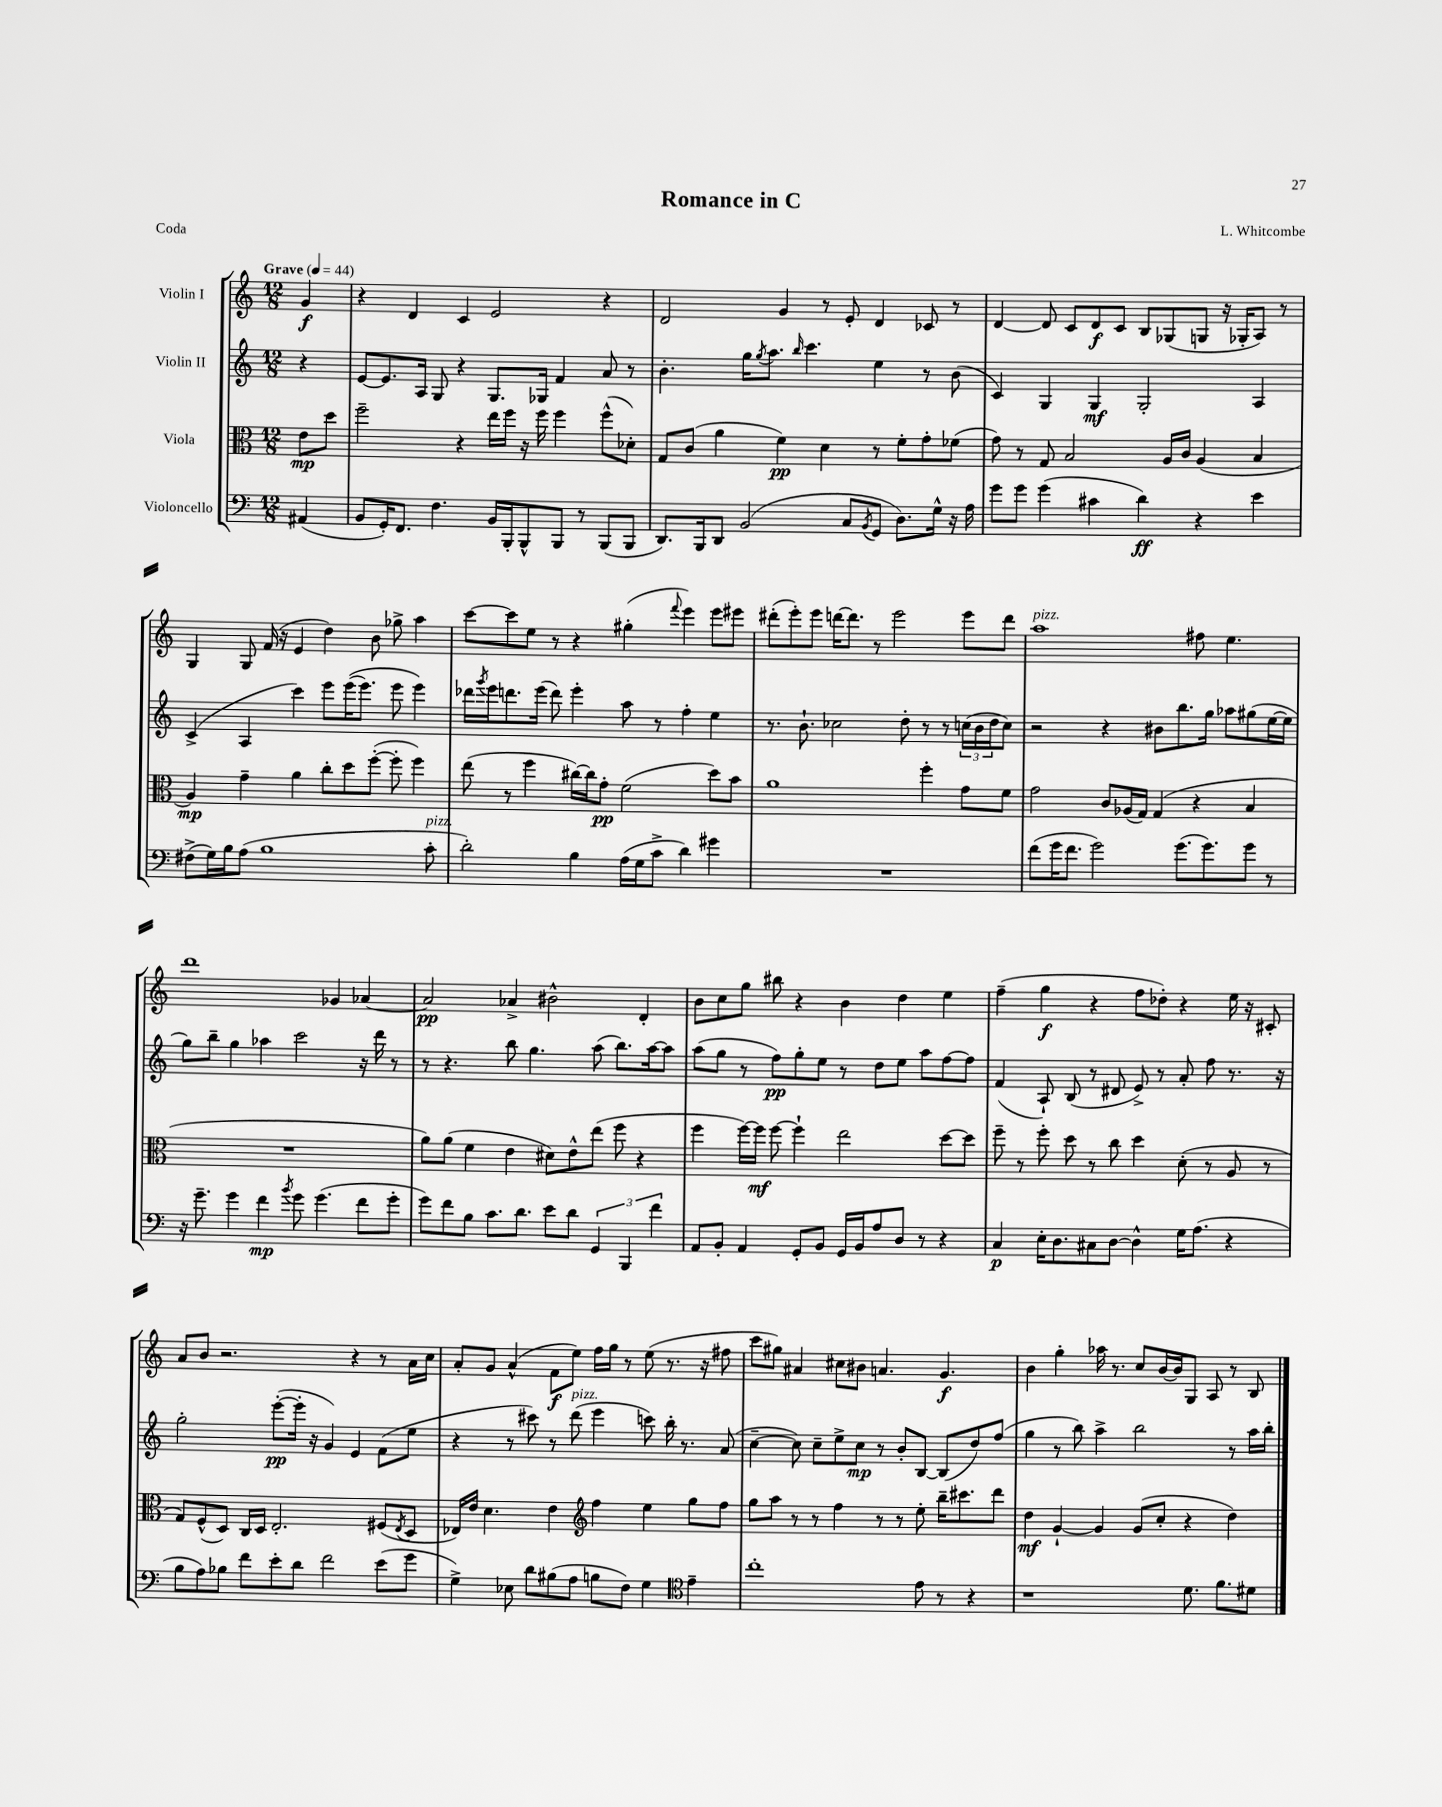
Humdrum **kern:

**kern	**dynam	**kern	**dynam	**kern	**dynam	**kern	**dynam
*part4	*part4	*part3	*part3	*part2	*part2	*part1	*part1
*staff4	*staff4	*staff3	*staff3	*staff2	*staff2	*staff1	*staff1
*I"Violoncello	*	*I"Viola	*	*I"Violin II	*	*I"Violin I	*
*clefF4	*	*clefC3	*	*clefG2	*	*clefG2	*
*k[]	*	*k[]	*	*k[]	*	*k[]	*
*M12/8	*	*M12/8	*	*M12/8	*	*M12/8	*
*MM44	*	*MM44	*	*MM44	*	*MM44	*
=	=	=	=	=	=	=	=
!	!	!	!	!	!	!LO:TX:a:B:t=Grave	!
(4AA#X/	.	8e\L	mp	4r	.	4g/	f
.	.	8dd\J	.	.	.	.	.
=1	=1	=1	=1	=1	=1	=1	=1
8BB/L	.	2ff~\	.	[8e/L	.	4r	.
16GG'/K)	.	.	.	8.e/]	.	.	.
8.FF/J	.	.	.	.	.	.	.
.	.	.	.	.	.	4d/	.
.	.	.	.	16A/Jk	.	.	.
4.F\	.	.	.	8G/	.	.	.
.	.	4r	.	4r	.	4c/	.
16BB/LL	.	16ee\LL	.	8.G/L	.	2e/	.
16BBB'/J	.	16ff\JJ	.	.	.	.	.
8BBB^^/	.	16r	.	.	.	.	.
.	.	16ff\	.	16G-X/Jk	.	.	.
8BBB/J	.	4ff\	.	4f/	.	.	.
8r	.	.	.	.	.	.	.
(8BBB/L	.	(8ff^^\L	.	8a/	.	4r	.
8BBB/J	.	8d-X'\J)	.	8r	.	.	.
=2	=2	=2	=2	=2	=2	=2	=2
8.DD/L)	.	8G/L	.	4.b'\	.	2d/	.
.	.	(8c/J	.	.	.	.	.
16BBB/k	.	.	.	.	.	.	.
8DD/J	.	4a\	.	.	.	.	.
(2BB/	.	.	.	16gg\KL	.	.	.
.	.	.	.	8qgg/	.	.	.
.	.	.	.	8.aa\J	.	.	.
.	.	4f\)	pp	.	.	4g/	.
.	.	.	.	16qqbb/	.	.	.
.	.	.	.	4.ccc\	.	.	.
.	.	4d\	.	.	.	8r	.
8C/L	.	.	.	.	.	8e'/	.
8qBB/	.	.	.	.	.	.	.
8GG/J	.	8r	.	4ee\	.	4d/	.
8.D\L)	.	8f'\L	.	.	.	.	.
.	.	8g'\	.	8r	.	8c-X/	.
16G^^\Jk	.	.	.	.	.	.	.
16r	.	(8f-X\J	.	(8b\	.	8r	.
16A\	.	.	.	.	.	.	.
=3	=3	=3	=3	=3	=3	=3	=3
8g\L	.	8g\)	.	4c/)	.	[4d/	.
8g\J	.	8r	.	.	.	.	.
(4g\	.	8G/	.	4G/	.	8d/]	.
.	.	2B/	.	.	.	8c/L	.
4c#X\	.	.	.	4G/	mf	8d/	f
.	.	.	.	.	.	8c/J	.
4d\)	ff	.	.	2G'/	.	8B/L	.
.	.	16A/LL	.	.	.	(8G-X/	.
.	.	16c/JJ	.	.	.	.	.
4r	.	(4A/	.	.	.	8Gn/J	.
.	.	.	.	.	.	16r	.
.	.	.	.	.	.	16G-X'/KL	.
4e\	.	4B/	.	4A/	.	8A/J)	.
.	.	.	.	.	.	8r	.
!!LO:LB:g=z
=4	=4	=4	=4	=4	=4	=4	=4
(8F#X^\L	.	4A/)	mp	(4c^/	.	4G/	.
16G\L)	.	.	.	.	.	.	.
16B\J	.	.	.	.	.	.	.
(8A\J	.	4g~\	.	4A/	.	8G/	.
1B	.	.	.	.	.	(16f/	.
.	.	.	.	.	.	16r	.
.	.	4a\	.	4ccc\)	.	4e/	.
.	.	8cc'\L	.	8eee\L	.	4dd\)	.
.	.	8dd\	.	((16eee\K	.	.	.
.	.	.	.	8.eee\J)	.	.	.
.	.	([8ff'\J	.	.	.	8b\	.
.	.	8ff'\]	.	8eee\	.	8gg-X^\	.
.	.	4ff\)	.	4eee\)	.	4aa\	.
!LO:TX:a:i:t=pizz.	!	!	!	!	!	!	!
8c'\	.	.	.	.	.	.	.
=5	=5	=5	=5	=5	=5	=5	=5
2d'\)	.	(8ee\	.	16ddd-X\LL	.	[8ccc\L	.
.	.	.	.	8qggg/	.	.	.
.	.	.	.	16eee\J	.	.	.
.	.	8r	.	8.dddn\	.	8ccc\]	.
.	.	4ff\	.	.	.	8ee\J	.
.	.	.	.	(16eee\Jk	.	.	.
.	.	.	.	8ddd\)	.	8r	.
4B\	.	[16cc#X\LL)	.	4eee'\	.	4r	.
.	.	16cc#\J]	.	.	.	.	.
.	.	8g'\J	pp	.	.	.	.
(16A\LL	.	(2f\	.	8aa\	.	(4gg#X'\	.
16G\J	.	.	.	.	.	.	.
8c^\J	.	.	.	8r	.	.	.
.	.	.	.	.	.	8qqfff/	.
4d\)	.	.	.	4ff'\	.	4eee\)	.
4g#X\	.	8dd\L)	.	4ee\	.	8eee\L	.
.	.	8b\J	.	.	.	8eee#X\J	.
=6	=6	=6	=6	=6	=6	=6	=6
1.r	.	1a	.	8.r	.	(8ddd#X'\L	.
.	.	.	.	.	.	8eee'\)	.
.	.	.	.	8.b`\	.	.	.
.	.	.	.	.	.	8eee\J	.
.	.	.	.	2cc-X\	.	[16dddn\KL	.
.	.	.	.	.	.	8.ddd\J]	.
.	.	.	.	.	.	8r	.
.	.	.	.	.	.	2eee\	.
.	.	.	.	8dd'\	.	.	.
.	.	4ff'\	.	8r	.	.	.
.	.	.	.	8r	.	.	.
.	.	8g\L	.	(24ccn\LL	.	8eee\L	.
.	.	.	.	24b\	.	.	.
.	.	.	.	24dd\J	.	.	.
.	.	8f\J	.	8cc\J)	.	8ddd\J	.
=7	=7	=7	=7	=7	=7	=7	=7
!	!	!	!	!	!	!LO:TX:a:i:t=pizz.	!
(8f\L	.	2g\	.	2r	.	1aa	.
16g\K	.	.	.	.	.	.	.
8.f\J	.	.	.	.	.	.	.
2g\)	.	.	.	.	.	.	.
.	.	8c/L	.	4r	.	.	.
.	.	(16A-X/L	.	.	.	.	.
.	.	16G/JJ)	.	.	.	.	.
.	.	(4G/	.	8b#X\L	.	.	.
(8.g\L	.	.	.	8.bb\	.	.	.
.	.	4r	.	.	.	8ff#X\	.
8.g\)	.	.	.	16gg\Jk	.	.	.
.	.	.	.	8aa-X\L	.	4.ee\	.
8g\J	.	4B/	.	(8gg#X\	.	.	.
8r	.	.	.	[16ee\L	.	.	.
.	.	.	.	16ee\JJ]	.	.	.
!!LO:LB:g=z
=8	=8	=8	=8	=8	=8	=8	=8
16r	.	1.r	.	8gg\L)	.	1ddd	.
8.g~\	.	.	.	.	.	.	.
.	.	.	.	8bb~\J	.	.	.
4g\	.	.	.	4gg\	.	.	.
4f\	mp	.	.	4aa-X\	.	.	.
8qb/	.	.	.	.	.	.	.
8g\	.	.	.	2ccc\	.	.	.
(4.g\	.	.	.	.	.	.	.
.	.	.	.	.	.	4g-X/	.
8f\L	.	.	.	16r	.	[4a-X/	.
.	.	.	.	16ddd\	.	.	.
8g'\J	.	.	.	8r	.	.	.
=9	=9	=9	=9	=9	=9	=9	=9
8g\L)	.	8a\L)	.	8r	.	2a-/]	pp
8f\	.	(8a\J	.	4.r	.	.	.
8B\J	.	4f\	.	.	.	.	.
8.c\L	.	.	.	.	.	.	.
.	.	4e\	.	8bb\	.	4a-X^/	.
8.d\J	.	.	.	.	.	.	.
.	.	.	.	4.gg\	.	.	.
8e\L	.	8d#X\L)	.	.	.	2b#X^^\	.
8d\J	.	8e^^\	.	.	.	.	.
6GG/	.	(8ee\J	.	(8aa\	.	.	.
.	.	8ff\	.	8.bb\L)	.	.	.
6BBB/	.	.	.	.	.	.	.
.	.	4r	.	.	.	4d'/	.
.	.	.	.	[16aa\k	.	.	.
6f\	.	.	.	.	.	.	.
.	.	.	.	8aa\J]	.	.	.
=10	=10	=10	=10	=10	=10	=10	=10
8AA/L	.	4ff\	.	(8aa\L	.	8b\L	.
8BB'/J	.	.	.	8gg\J	.	8cc\	.
4AA/	.	[16ff\LL)	.	8r	.	8gg\J	.
.	.	16ff\JJ]	mf	.	.	.	.
.	.	[8ff\	.	8ff\L)	pp	8bb#X\	.
8GG'/L	.	4ff`\]	.	8gg'\	.	4r	.
8BB/J	.	.	.	8ee\J	.	.	.
16GG/LL	.	2ee\	.	8r	.	4b\	.
16BB/J	.	.	.	.	.	.	.
8A/	.	.	.	8dd\L	.	.	.
8D/J	.	.	.	8ee\J	.	4dd\	.
8r	.	.	.	8aa\L	.	.	.
4r	.	[8dd\L	.	[8ff\	.	4ee\	.
.	.	8dd\J]	.	8ff\J]	.	.	.
=11	=11	=11	=11	=11	=11	=11	=11
4C/	p	8ff~\	.	(4f/	.	(4ff~\	.
.	.	8r	.	.	.	.	.
16E'\KL	.	8ff'\	.	8A`/)	.	4gg\	f
8.D\	.	.	.	.	.	.	.
.	.	8dd\	.	(8B/	.	.	.
8C#X\	.	8r	.	8r	.	4r	.
[8D\J	.	8cc\	.	8d#X/	.	.	.
4D^^\]	.	4dd\	.	8e^/)	.	8ff\L	.
.	.	.	.	8r	.	8dd-X'\J)	.
16G\KL	.	(8d'\	.	8a'/	.	4r	.
(8.A\J	.	.	.	.	.	.	.
.	.	8r	.	8ff\	.	.	.
4r	.	8A/	.	8.r	.	16ee\	.
.	.	.	.	.	.	16r	.
.	.	8r	.	.	.	8c#X'/	.
.	.	.	.	16r	.	.	.
!!LO:LB:g=z
=12	=12	=12	=12	=12	=12	=12	=12
8B\L	.	8G/L)	.	2gg'\	.	8a/L	.
8A\)	.	(8F^^/	.	.	.	8b/J	.
8B-X\J	.	8D/J)	.	.	.	2.r	.
8f\L	.	16C/LL	.	.	.	.	.
.	.	16D/JJ	.	.	.	.	.
8e'\	.	2.E'/	.	([8eee'\L	pp	.	.
8d\J	.	.	.	16eee'\Jk]	.	.	.
.	.	.	.	16r	.	.	.
2f\	.	.	.	4g/)	.	.	.
.	.	.	.	4e/	.	4r	.
(8e\L	.	(8F#X/L	.	(8f\L	.	8r	.
.	.	8qE/	.	.	.	.	.
8g\J	.	8D/J	.	8ee\J	.	16a\LL	.
.	.	.	.	.	.	16cc\JJ	.
=13	=13	=13	=13	=13	=13	=13	=13
4G^\)	.	16E-X/LL)	.	4r	.	8a'/L	.
.	.	16e/JJ	.	.	.	.	.
.	.	4.d\	.	.	.	8g/J	.
8E-X\	.	.	.	8r	.	(4a^^/	.
8d\L	.	.	.	8ccc#X\)	.	.	.
(8B#X\	.	4e\	.	8r	.	8f\L	f
!	!	!	!	!LO:TX:a:i:t=pizz.	!	!	!
8A\J	.	.	.	(8ddd\	.	8ee\J)	.
*	*	*clefG2	*	*	*	*	*
8Bn\L	.	4ff\	.	4eee\	.	16ff\LL	.
.	.	.	.	.	.	16gg\JJ	.
8F\J)	.	.	.	.	.	8r	.
4G\	.	4ee\	.	8cccn\)	.	(8ee\	.
.	.	.	.	16bb'\	.	8.r	.
.	.	.	.	8.r	.	.	.
*clefC4	*	*	*	*	*	*	*
4e~\	.	8gg\L	.	.	.	.	.
.	.	.	.	.	.	16r	.
.	.	8ff\J	.	(8a/	.	8ff#X\	.
=14	=14	=14	=14	=14	=14	=14	=14
1cc'	.	8gg\L	.	[4cc~\	.	8ccc\L	.
.	.	8aa\J	.	.	.	8gg#X\J)	.
.	.	8r	.	8cc\])	.	4a#X/	.
.	.	8r	.	8cc~\L	.	.	.
.	.	4ff\	.	8ee^\	.	8cc#X\L	.
.	.	.	.	8cc\J	mp	8b#X\J	.
.	.	8r	.	8r	.	4.an/	.
.	.	8r	.	8b'/L	.	.	.
8e\	.	8ee'\	.	[8B/J	.	.	.
8r	.	16bb~\KL	.	(8B/L]	.	4.g/	f
.	.	8.ccc#X\	.	.	.	.	.
4r	.	.	.	8dd/)	.	.	.
.	.	8ddd\J	.	(8ff/J	.	.	.
=15	=15	=15	=15	=15	=15	=15	=15
1r	.	4dd\	mf	4gg\	.	4b\	.
.	.	[4g`/	.	8r	.	4gg'\	.
.	.	.	.	8bb\)	.	.	.
.	.	4g/]	.	4aa^\	.	16aa-X\	.
.	.	.	.	.	.	8.r	.
.	.	(8g/L	.	2bb\	.	8cc/L	.
.	.	8cc'/J	.	.	.	[16b/L	.
.	.	.	.	.	.	16b/J]	.
8.d\	.	4r	.	.	.	8G/J	.
.	.	.	.	.	.	8A/	.
8.f\L	.	.	.	.	.	.	.
.	.	4dd\)	.	8r	.	8r	.
8d#X\J	.	.	.	16aa\LL	.	8B/	.
.	.	.	.	16bb'\JJ	.	.	.
==	==	==	==	==	==	==	==
*-	*-	*-	*-	*-	*-	*-	*-
